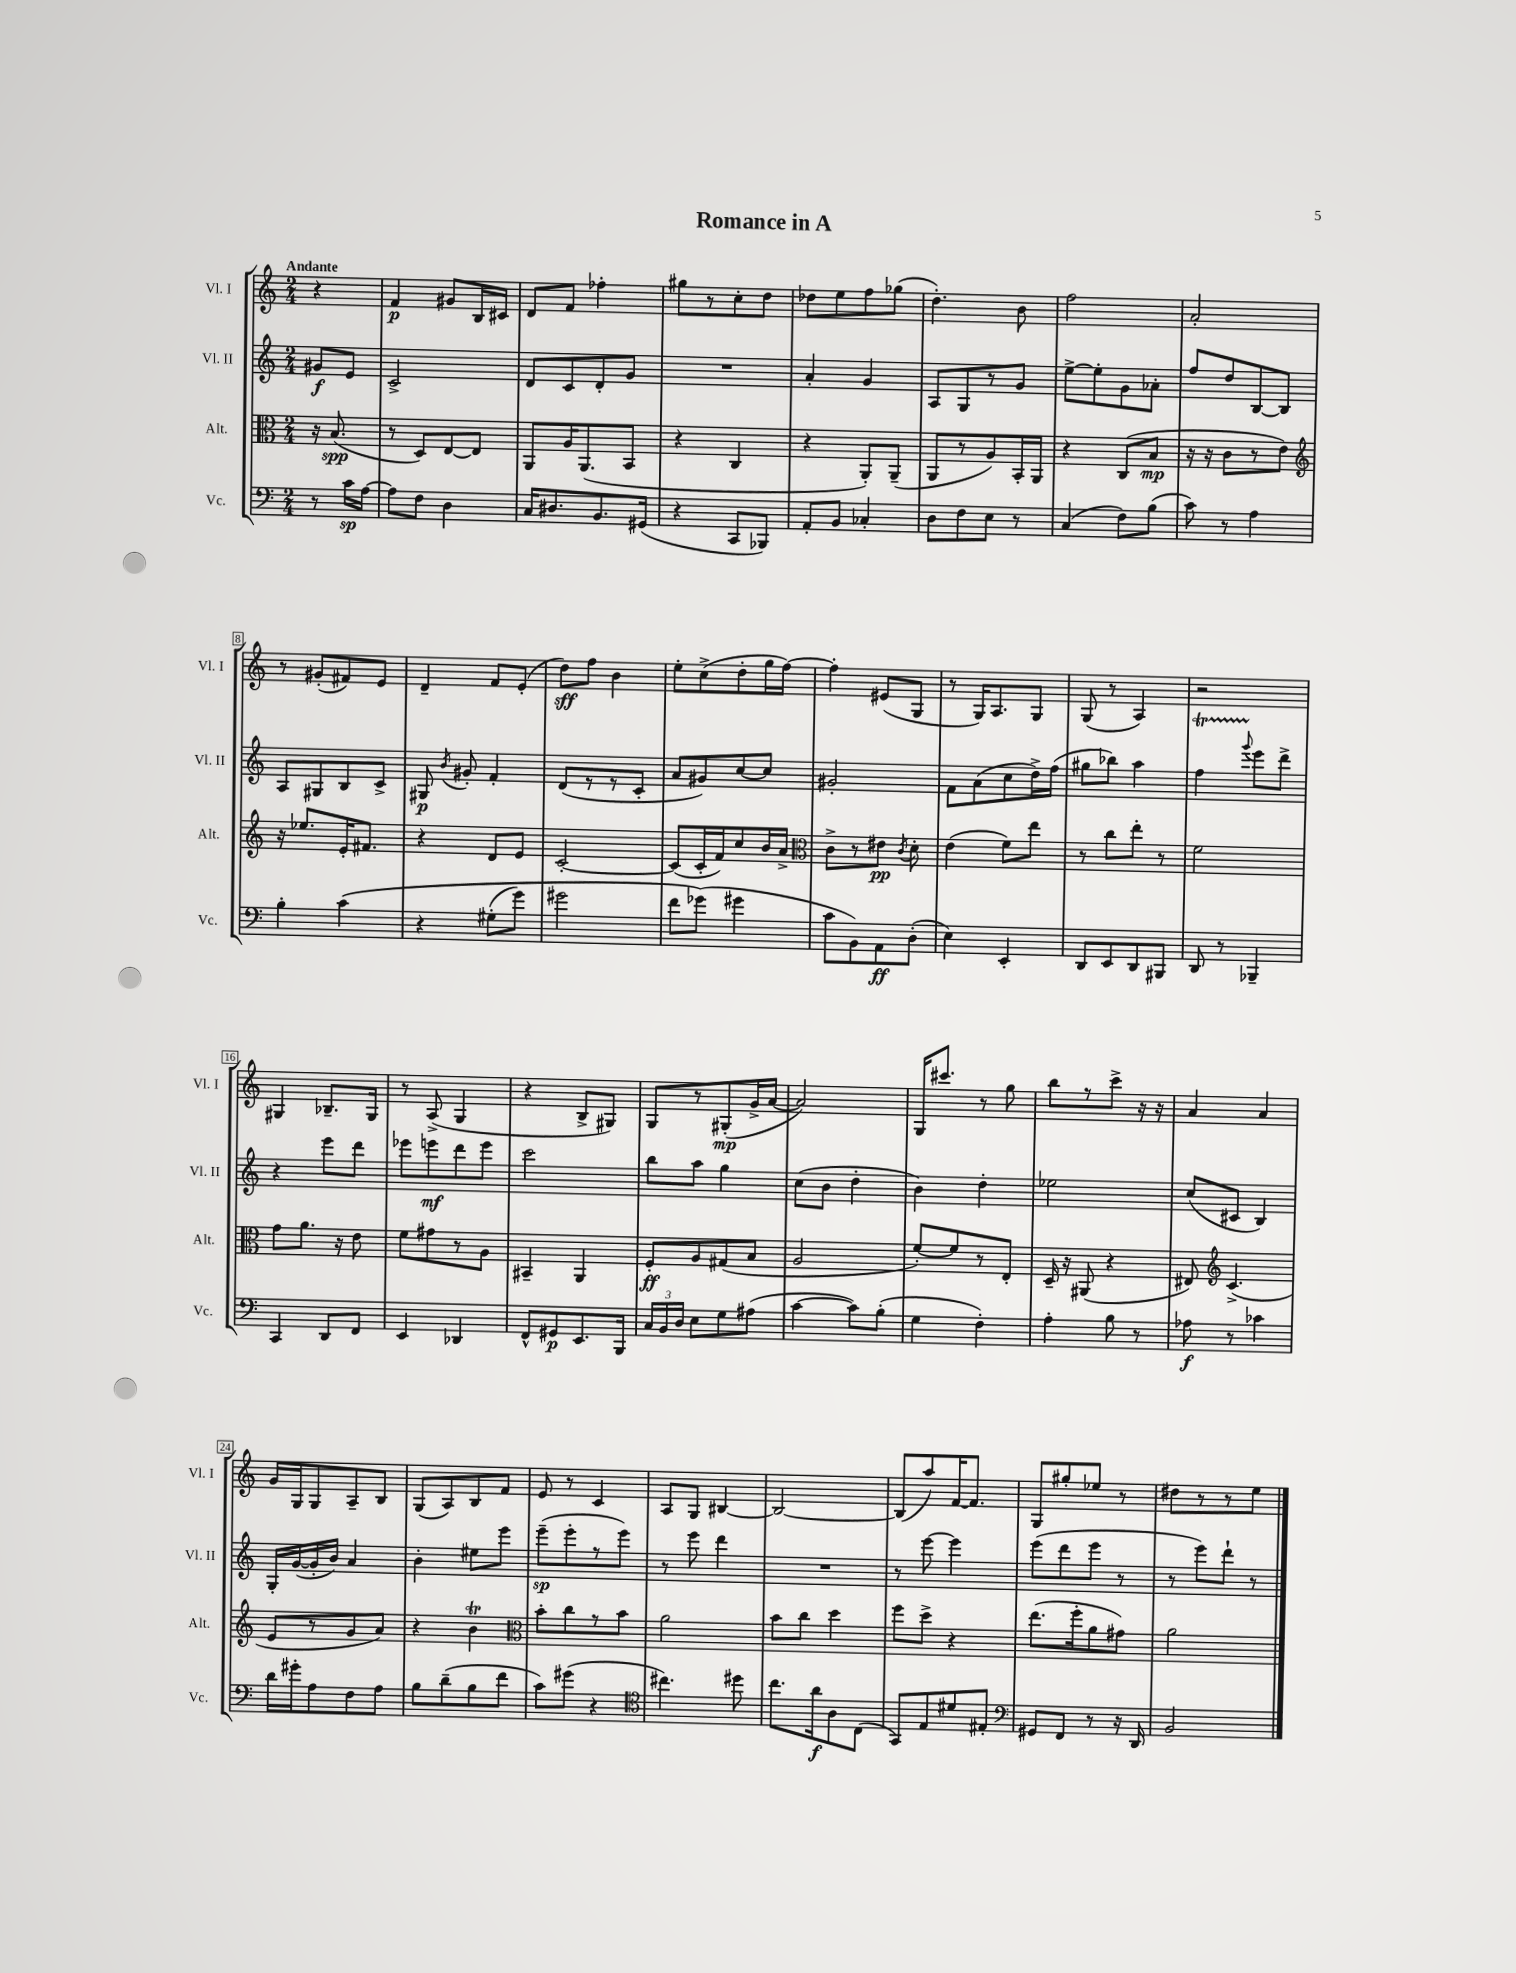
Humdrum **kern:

**kern	**kern	**kern	**kern
*staff4	*staff3	*staff2	*staff1
*clefF4	*clefC3	*clefG2	*clefG2
*k[]	*k[]	*k[]	*k[]
*M2/4	*M2/4	*M2/4	*M2/4
8r	16r	8g#	4r
.	(8.B	.	.
16c	.	8e	.
[16A	.	.	.
=	=	=	=
8A]	8r	2c^	4f
8F	8D)	.	.
4D	[8E	.	8g#
.	8E]	.	16B
.	.	.	16c#
=	=	=	=
16C	8AA	8d	8d
8.D#	.	.	.
.	16A	8c	8f
.	(8.AA	.	.
8.BB	.	8d'	4ff-'
.	8BB	8g	.
(16GG#	.	.	.
=	=	=	=
4r	4r	2r	8gg#
.	.	.	8r
8CC	4C	.	8cc'
8BBB-)	.	.	8dd
=	=	=	=
8AA'	4r	4a'	8dd-
8BB	.	.	8ee
4C-'	8AA')	4g	8ff
.	(8AA~	.	(8gg-
=	=	=	=
8D	8AA	8A	4.dd')
8F	8r	8G	.
8E	8A)	8r	.
8r	16BB'	8g	8b
.	16AA	.	.
=	=	=	=
(4C	4r	[8ee^	2ff
.	.	8ee']	.
8F)	(8C	8g	.
(8B	8B	8a-'	.
=	=	=	=
8c)	16r	8ff	2a'
.	16r	.	.
8r	8c	8dd	.
4A	8r	[8B	.
.	8e)	8B]	.
=	=	=	=
*	*clefG2	*	*
4B'	16r	8A	8r
.	8.ee-	.	.
.	.	8G#	(8g#'
&(4c	16e'	8B	8f#)
.	8.f#	.	.
.	.	8c^	8e
=	=	=	=
4r	4r	8G#	4d~
.	.	8qb	.
.	.	8g#'	.
(8G#'	8d	4f'	8f
8g)	8e	.	(8e'
=	=	=	=
2g#	[2c'	(8d	8dd)
.	.	8r	8ff
.	.	8r	4b
.	.	8c'	.
=	=	=	=
8f	(8c]	8a	8ee'
(8g-&)	16c'	8g#)	(8cc^
.	16f)	.	.
4g#	8cc	[8cc	8dd'
.	16b	8cc]	16gg
.	16a^	.	[16ff)
=	=	=	=
*	*clefC3	*	*
8c	8c^	2g#'	4ff']
8BB)	8r	.	.
8AA	8e#	.	(8e#
.	8qc	.	.
(8D'	8d'	.	8G
=	=	=	=
4E)	(4e	8f	8r
.	.	(8a	16G)
.	.	.	8.A
4EE'	8f)	8cc	.
.	8ee	16dd^)	8G
.	.	(16ff	.
=	=	=	=
8DD	8r	8gg#	(8G
8EE	8cc	8bb-)	8r
8DD	8ee'	4aa	4A)
8BBB#	8r	.	.
=	=	=	=
8DD	2f	4ff	2r
8r	.	.	.
.	.	8qqggg	.
4BBB-~	.	8eee	.
.	.	8ddd^	.
=	=	=	=
4CC	8g	4r	4G#
.	8.a	.	.
8DD	.	8eee	8.B-~
.	16r	.	.
8FF	8e	8ddd	.
.	.	.	16G#
=	=	=	=
4EE	8f	8eee-	8r
.	8g#	8eee	(8A^
4DD-	8r	8ddd	4G
.	8A	8eee	.
=	=	=	=
8FF^^	4BB#~	2ccc	4r
8GG#	.	.	.
8.EE	4AA	.	8B^
.	.	.	8G#)
16BBB	.	.	.
=	=	=	=
24C	8F'	8bb	8G
24BB	.	.	.
24D	.	.	.
8E	8A	8aa	8r
8G	(8G#	4gg	(8G#'
(8A#	8B	.	16g^
.	.	.	[16a
=	=	=	=
[4c	2A	(8cc	2a])
.	.	8b	.
8c])	.	4dd'	.
(8B'	.	.	.
=	=	=	=
4G	[8f')	4b)	16G
.	.	.	8.ccc#
.	8f]	.	.
4F')	8r	4dd'	8r
.	8E'	.	8gg
=	=	=	=
4A'	16D~	2ee-	8bb
.	16r	.	.
.	(8AA#	.	8r
8B	4r	.	8ccc^
8r	.	.	16r
.	.	.	16r
=	=	=	=
8A-	8E#)	(8cc	4a
*	*clefG2	*	*
8r	(4.c^	8c#	.
4c-	.	4B)	4a
=	=	=	=
16d	8e	16G'	16g
16g#'	.	([16g	16G
8A	8r	16g']	8G
.	.	16b)	.
8F	8g	4a	8A~
8A	8a)	.	8B
=	=	=	=
8B	4r	4b'	(8G
(8d~	.	.	8A)
8B	4b	8ee#	8B
8f	.	8eee	8f
=	=	=	=
*	*clefC3	*	*
8c)	8b'	(8eee~	8e
(8g#	8cc	8eee'	8r
4r	8r	8r	4c
.	8b	8eee)	.
=	=	=	=
*clefC4	*	*	*
4.cc#)	2a	8r	8A
.	.	8eee	8G
.	.	4ddd	[4B#
8dd#	.	.	.
=	=	=	=
8.cc	8b	2r	2B#_
.	8cc	.	.
16a	.	.	.
8A	4dd	.	.
(8C	.	.	.
=	=	=	=
8GG)	8ff	8r	(8B#]
8E	8dd^	[8eee	8aa)
8d#	4r	4eee]	[16f
.	.	.	8.f]
8E#'	.	.	.
=	=	=	=
*clefF4	*	*	*
8GG#	(8.ee	(8eee	8G
8FF	.	8ddd	8gg#'
.	16ff'	.	.
8r	8a	8eee	8ee-
16r	8g#)	8r	8r
16DD	.	.	.
=	=	=	=
2BB	2a	8r	8dd#
.	.	8eee)	8r
.	.	8ddd`	8r
.	.	8r	8ee
==	==	==	==
*-	*-	*-	*-
